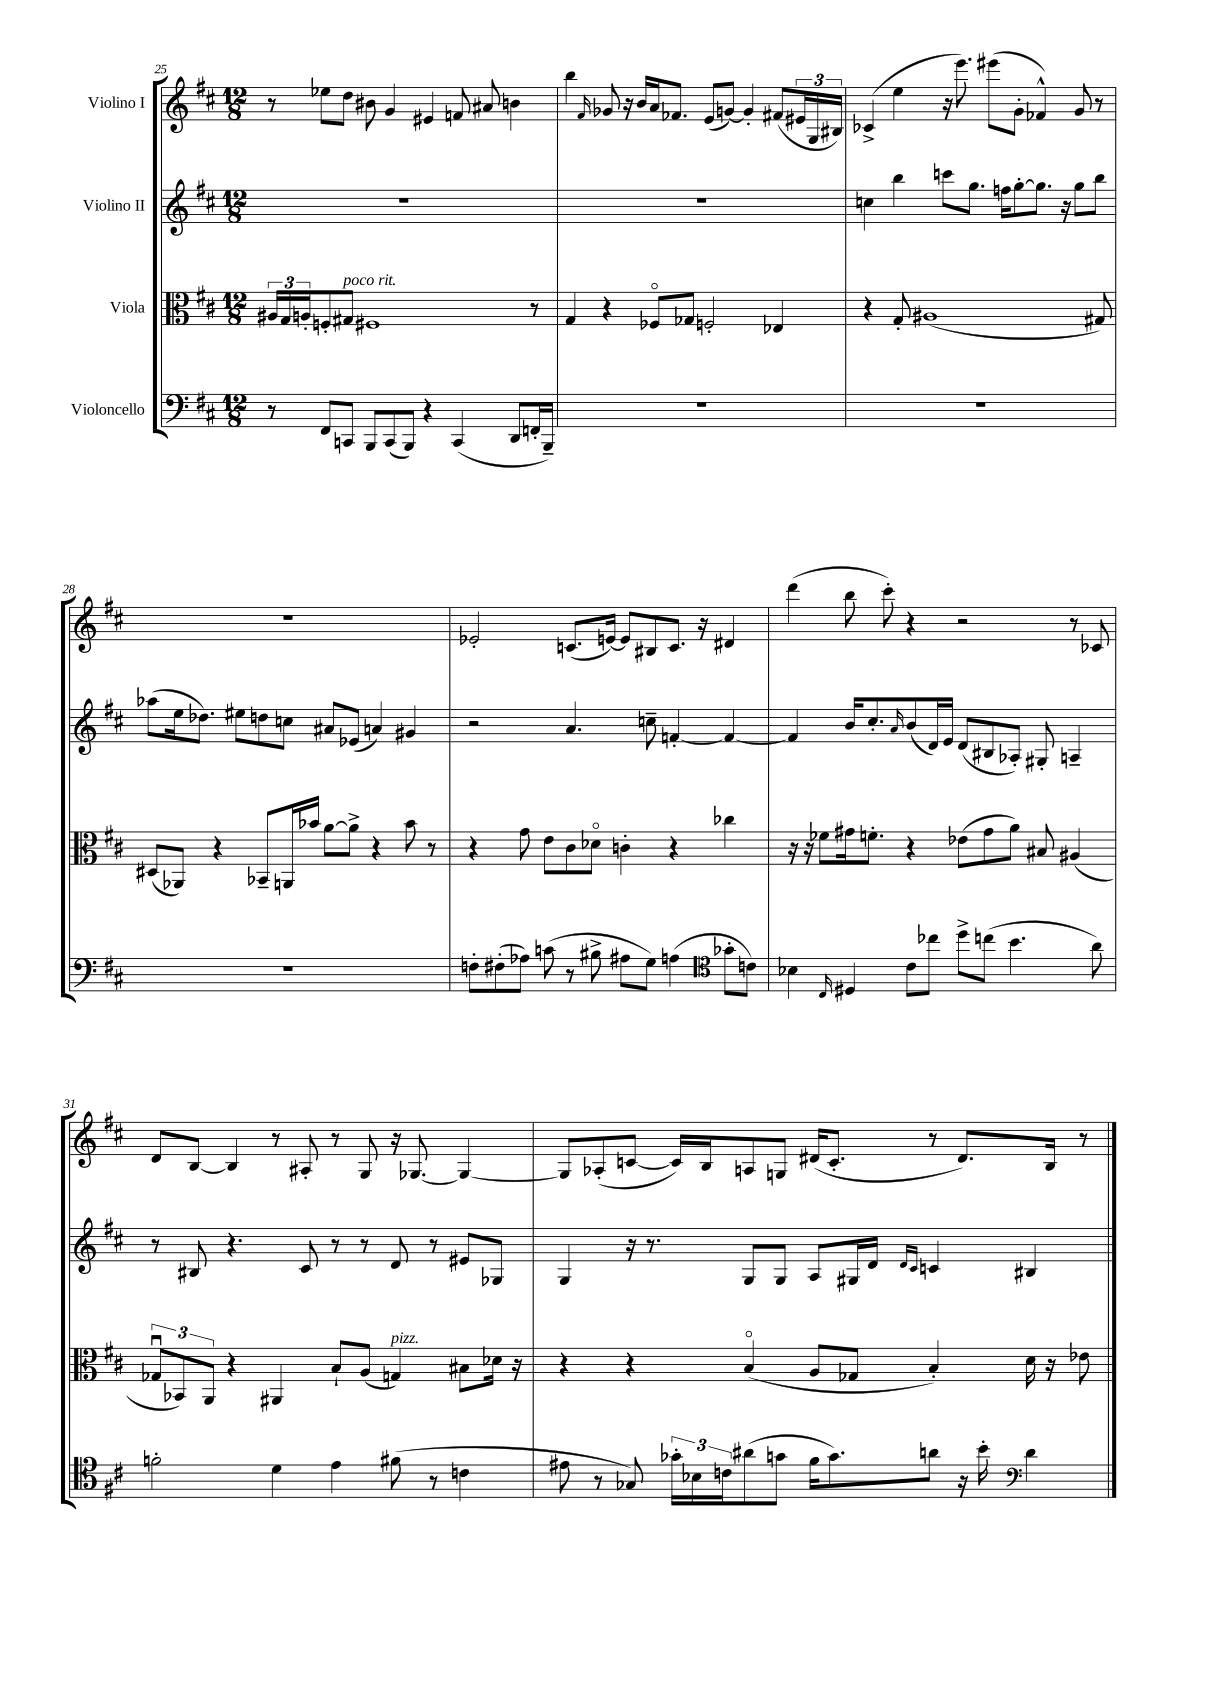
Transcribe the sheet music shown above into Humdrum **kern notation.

**kern	**kern	**kern	**kern
*staff4	*staff3	*staff2	*staff1
*clefF4	*clefC3	*clefG2	*clefG2
*k[f#c#]	*k[f#c#]	*k[f#c#]	*k[f#c#]
*M12/8	*M12/8	*M12/8	*M12/8
8r	24A#	1.r	8r
.	24G	.	.
.	24A'	.	.
8FF#	8F'	.	8ee-
8CC	8G#	.	8dd
8BBB	1F#	.	8b#
(8CC	.	.	4g
8BBB)	.	.	.
4r	.	.	4e#
(4CC	.	.	8f
.	.	.	8a#
8DD	.	.	4b
16FF'	8r	.	.
16BBB~)	.	.	.
=	=	=	=
1.r	4G	1.r	4bb
.	.	.	16qqf#
.	4r	.	8g-
.	.	.	16r
.	.	.	16b
.	8F-o	.	16a
.	.	.	8.f-
.	8G-	.	.
.	2F'	.	(8e
.	.	.	[8g)
.	.	.	4g']
.	4E-	.	(8f#
.	.	.	24e#
.	.	.	24G
.	.	.	24B#)
=	=	=	=
1.r	4r	4cc	(4c-^
.	8G'	4bb	4ee
.	(1A#	.	.
.	.	8ccc	16r
.	.	.	8.eee)
.	.	8.gg	.
.	.	.	(8eee#
.	.	16ff	.
.	.	[8gg'	8g'
.	.	8.gg]	4f-^^)
.	.	16r	.
.	.	8gg	8g
.	8G#)	8bb	8r
=	=	=	=
1.r	(8D#	(8aa-	1.r
.	8AA-)	16ee	.
.	.	8.dd-)	.
.	4r	.	.
.	.	8ee#	.
.	8BB-~	8dd	.
.	16AA	8cc	.
.	16b-	.	.
.	[8a	8a#	.
.	8a^]	(8e-	.
.	4r	4a)	.
.	8b-	4g#	.
.	8r	.	.
=	=	=	=
8F'	4r	2r	2e-'
(8F#'	.	.	.
8A-)	8g	.	.
(8c	8e	.	.
8r	8c#	4.a	(8.c
8B#^	8d-o	.	.
.	.	.	[16e)
8A#	4c'	.	8e]
8G)	.	8cc~	8B#
(4A	4r	[4f'	8.c
.	.	.	16r
*clefC4	*	*	*
8g-'	4cc-	4f_	4d#
8c)	.	.	.
=	=	=	=
4B-	16r	4f]	(4ddd
.	16r	.	.
.	8f-	.	.
16qqC#	.	.	.
4D#	16g#	16b	8bb
.	8.f'	8.cc#'	.
.	.	.	8ccc#')
.	.	16qqa	.
8c#	4r	(8b	4r
8cc-	.	16d)	.
.	.	16e	.
8dd^	(8e-	(8d	2r
(8cc	8g#	8B#	.
4.b	8a)	8A-')	.
.	8B#	8G#'	.
.	(4A#	4A~	8r
8a)	.	.	8c-
=	=	=	=
2f'	12G-u	8r	8d
.	12BB-)	.	.
.	.	8B#	[8B
.	12AA	.	.
.	4r	4.r	4B]
4d	4AA#	.	8r
.	.	8c#	8A#'
4e	8B`	8r	8r
.	(8A	8r	8G
(8f#	4G)	8d	16r
.	.	.	[8.G-
8r	.	8r	.
4c	8B#	8e#	4G-_
.	16d-	8G-	.
.	16r	.	.
=	=	=	=
8e#	4r	4G	8G-]
8r	.	.	(8A-'
8G-)	4r	16r	[8c
.	.	8.r	.
24g-'	.	.	16c])
24B-	.	.	.
.	.	.	16B
24c	.	.	.
(8a#	(4Bo	8G	8A
8g	.	8G	8G
16f#	8A	8A	(16d#
8.g)	.	.	8.c'
.	8G-	16G#	.
.	.	16d	.
.	.	16qqd	.
.	.	16qqc#	.
8a	4B')	4c	8r
16r	.	.	8.d#)
16b'	.	.	.
*clefF4	*	*	*
4d	16d	4B#	.
.	16r	.	16B
.	8e-	.	8r
==	==	==	==
*-	*-	*-	*-
